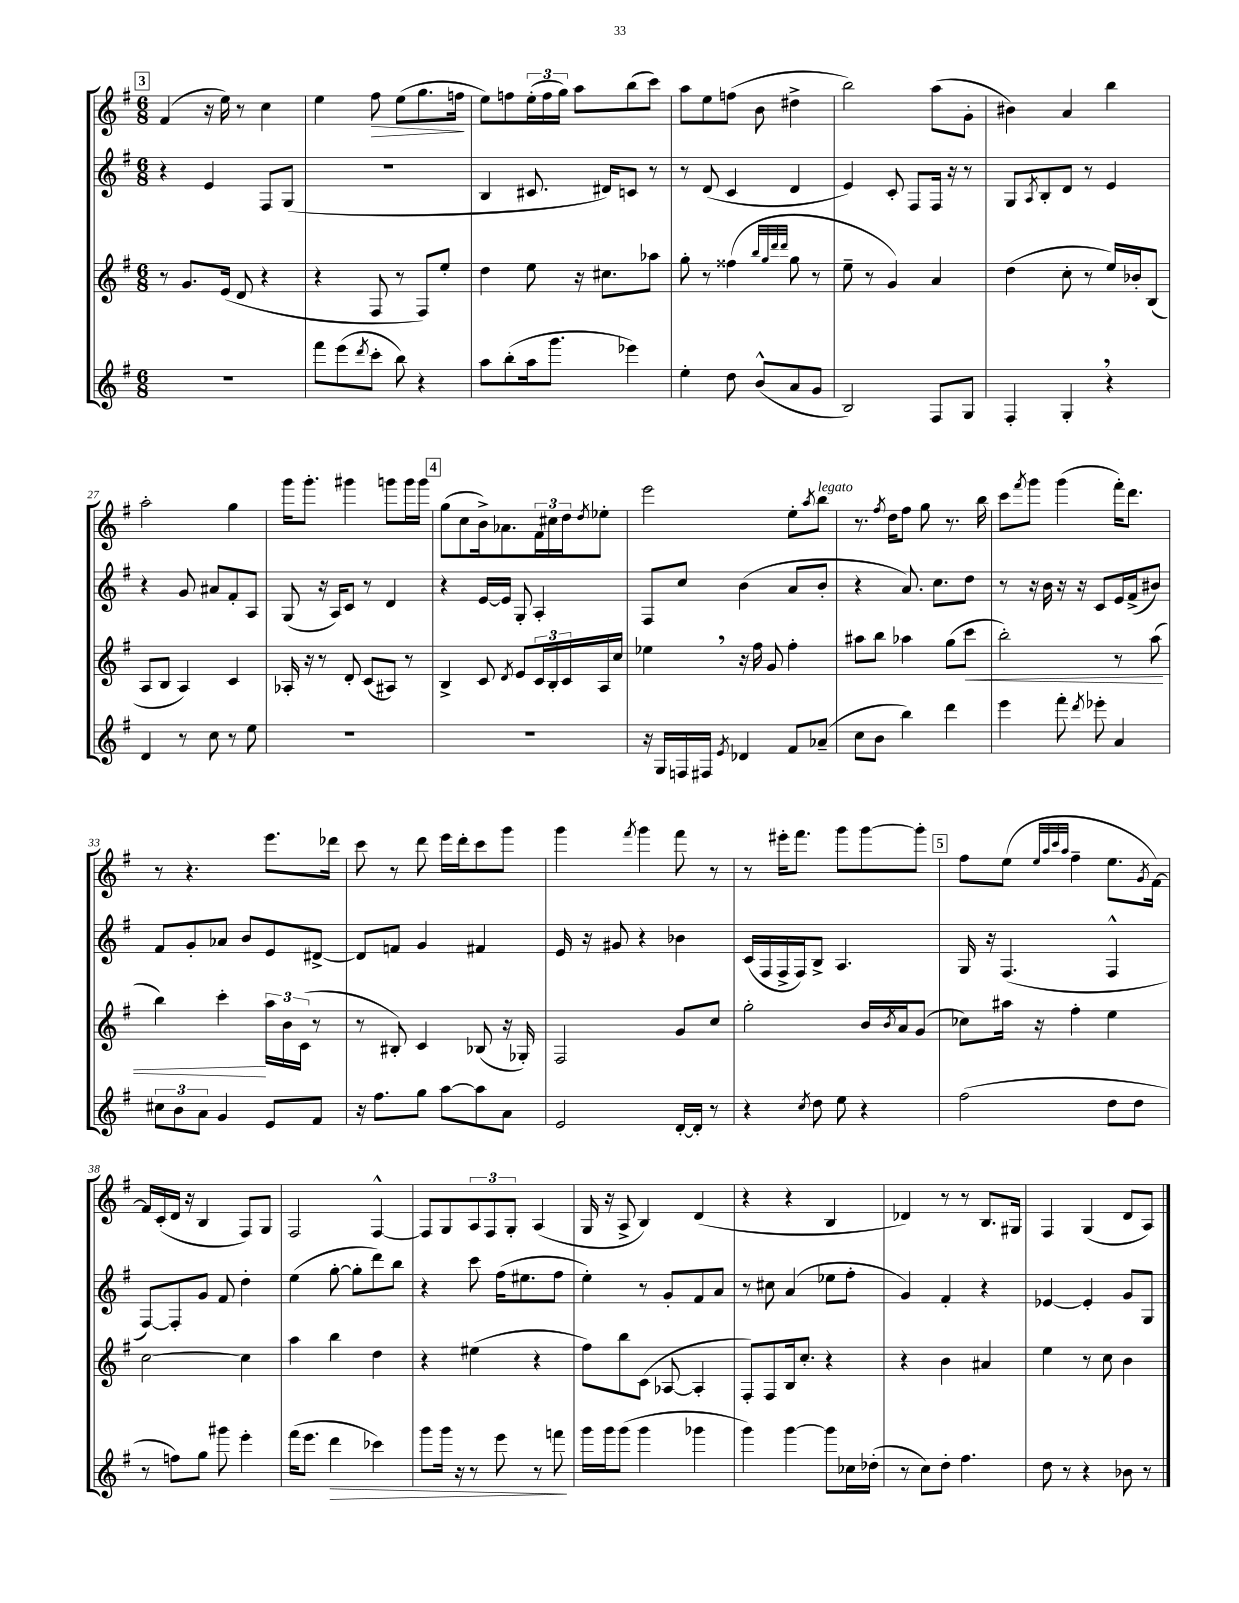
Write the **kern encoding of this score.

**kern	**kern	**kern	**kern
*staff4	*staff3	*staff2	*staff1
*clefG2	*clefG2	*clefG2	*clefG2
*k[f#]	*k[f#]	*k[f#]	*k[f#]
*M6/8	*M6/8	*M6/8	*M6/8
2.r	8r	4r	(4f#
.	8.g	.	.
.	.	4e	16r
.	(16e	.	16ee)
.	8d	.	8r
.	4r	8F#	4cc
.	.	(8G	.
=	=	=	=
8fff#	4r	2.r	4ee
(8eee	.	.	.
8qddd	.	.	.
8ccc'	8F#	.	8ff#
8bb)	8r	.	(8ee
4r	8F#)	.	8.gg
.	8ee'	.	.
.	.	.	16ff
=	=	=	=
8aa	4dd	4B	8ee)
(8bb'	.	.	8ff
16aa	8ee	8.c#	(24ee'
.	.	.	24ff
8.ggg	.	.	.
.	.	.	24gg)
.	16r	.	8aa
.	8.cc#	16d#)	.
4eee-)	.	8c	(8bb
.	8aa-	8r	8ccc)
=	=	=	=
4ee'	8gg'	8r	8aa
.	8r	(8d	8ee
8dd	(4ff##	4c	(8ff
(8b^^	.	.	8b
.	32qqbb	.	.
.	32qqgg	.	.
.	32qqddd	.	.
.	32qqddd	.	.
8a	8gg	4d	4dd#^
8g	8r	.	.
=	=	=	=
2B)	8ee~	4e)	2bb)
.	8r	.	.
.	4g)	8c'	.
.	.	8F#	.
8F#	4a	16F#	(8aa
.	.	16r	.
8G	.	8r	8g'
=	=	=	=
4F#'	(4dd	8G	4b#)
.	.	8qA	.
.	.	8B'	.
4G'	8cc'	8d	4a
.	8r	8r	.
4r	16ee)	4e	4bb
.	16b-'	.	.
.	(8B	.	.
=	=	=	=
4d	8A	4r	2aa'
.	8B	.	.
8r	4A)	8g	.
8cc	.	8a#	.
8r	4c	8f#'	4gg
8ee	.	8A	.
=	=	=	=
2.r	16A-'	(8G	16ggg
.	16r	.	8.ggg'
.	8r	16r	.
.	.	16A)	.
.	8d'	8c	4ggg#
.	(8c	8r	.
.	8A#)	4d	8ggg
.	8r	.	16ggg
.	.	.	16ggg
=	=	=	=
2.r	4B^	4r	(8gg
.	.	.	8cc
.	8c	[16e	16b^)
.	.	16e]	8.a-
.	8qd	.	.
.	8e	8G'	.
.	24c	4A'	24f#
.	24B'	.	24cc#
.	24c	.	24dd
.	.	.	8qdd
.	16A	.	8ee-'
.	16cc	.	.
=	=	=	=
16r	4ee-	8F#	2eee
16G	.	.	.
16F	.	8cc	.
16F#	.	.	.
8qe	.	.	.
4d-	16r	(4b	.
.	16ff#	.	.
.	8g	.	.
8f#	4ff#'	8a	8ee'
.	.	.	8qaa
(8a-~	.	8b'	8bb
=	=	=	=
8cc	8aa#	4r	8.r
8b	8bb	.	.
.	.	.	8qff#
.	.	.	16dd
4bb)	4aa-	8.a)	8ff#
.	.	.	8gg
.	.	8.cc	.
4ddd	(8gg	.	8.r
.	8ccc	8dd	.
.	.	.	16bb
=	=	=	=
4eee	2bb')	8r	8ccc
.	.	.	8qfff#
.	.	16r	8ggg
.	.	16b	.
8fff#'	.	16r	(4ggg
.	.	16r	.
8qddd	.	.	.
8eee-'	.	8c	.
4a	8r	16e	16fff#')
.	.	(16f#^	8.ddd
.	(8aa	8b#)	.
=	=	=	=
12cc#	4bb)	8f#	8r
12b	.	.	.
.	.	8g'	4.r
12a	.	.	.
4g	4ccc'	8a-	.
.	.	8b	.
8e	24aa	8e	8.eee
.	24b	.	.
.	(24c	.	.
8f#	8r	[8d#^	.
.	.	.	16ddd-
=	=	=	=
16r	8r	8d#]	8ccc
8.ff#	.	.	.
.	8B#')	8f	8r
8gg	4c	4g	8ddd
[8aa	.	.	16eee
.	.	.	16ddd'
8aa]	(8B-	4f#	8ccc
8a	16r	.	8ggg
.	16G-')	.	.
=	=	=	=
2e	2F#	16e	4ggg
.	.	16r	.
.	.	8g#	.
.	.	.	8qfff#
.	.	4r	4ggg
[16d'	8g	4b-	8fff#
16d']	.	.	.
8r	8cc	.	8r
=	=	=	=
4r	2gg'	(16c	8r
.	.	16F#	.
.	.	16F#^	16eee#'
.	.	16F#)	8.fff#
8qcc	.	.	.
8dd	.	8B^	.
8ee	.	4.A	8ggg
4r	16b	.	[8ggg
.	8qb	.	.
.	16a	.	.
.	(8g	.	8ggg']
=	=	=	=
(2ff#	8cc-)	16G	8ff#
.	.	16r	.
.	16aa#	(4.F#	(8ee
.	16r	.	.
.	.	.	32qqee
.	.	.	32qqaa
.	.	.	32qqccc
.	.	.	32qqaa
.	4ff#'	.	4ff#~
8dd	4ee	4F#^^	8.ee
8dd	.	.	.
.	.	.	8qg
.	.	.	[16f#)
=	=	=	=
8r	[2cc	[8F#)	16f#]
.	.	.	(16c'
8ff)	.	8F#']	16d
.	.	.	16r
8gg	.	8g	4B
8ggg#	.	8f#	.
4eee'	4cc]	4dd'	8F#)
.	.	.	8G
=	=	=	=
(16fff#	4aa	(4ee	2F#
8.eee	.	.	.
4ddd	4bb	[8gg'	.
.	.	8gg']	.
4ccc-)	4dd	8ddd)	[4F#^^
.	.	8bb	.
=	=	=	=
8ggg	4r	4r	8F#]
16ggg	.	.	8G
16r	.	.	.
8r	(4ee#	8ccc	12A
.	.	.	12F#
8eee	.	(16ff#	.
.	.	.	12G'
.	.	8.ee#	.
8r	4r	.	(4A
8fff	.	8ff#	.
=	=	=	=
16ggg	8ff#)	4ee')	16G
16ggg	.	.	16r
(8ggg	8bb	.	8A^
4ggg	(8c	8r	4B)
.	[8A-	8g'	.
4ggg-	4A-']	8f#	(4d
.	.	8a	.
=	=	=	=
4ggg)	8F#')	8r	4r
.	8F#	8cc#	.
[4ggg	16B	(4a	4r
.	8.cc'	.	.
8ggg]	4r	8ee-	4B
16cc-	.	8ff#'	.
(16dd-'	.	.	.
=	=	=	=
8r	4r	4g)	4d-)
8cc)	.	.	.
8dd'	4b	4f#'	8r
4.ff#	.	.	8r
.	4a#	4r	8.B
.	.	.	16G#
=	=	=	=
8dd	4ee	[4e-	4F#
8r	.	.	.
4r	8r	4e-']	(4G
.	8cc	.	.
8b-	4b	8g	8d
8r	.	8G	8A)
==	==	==	==
*-	*-	*-	*-
